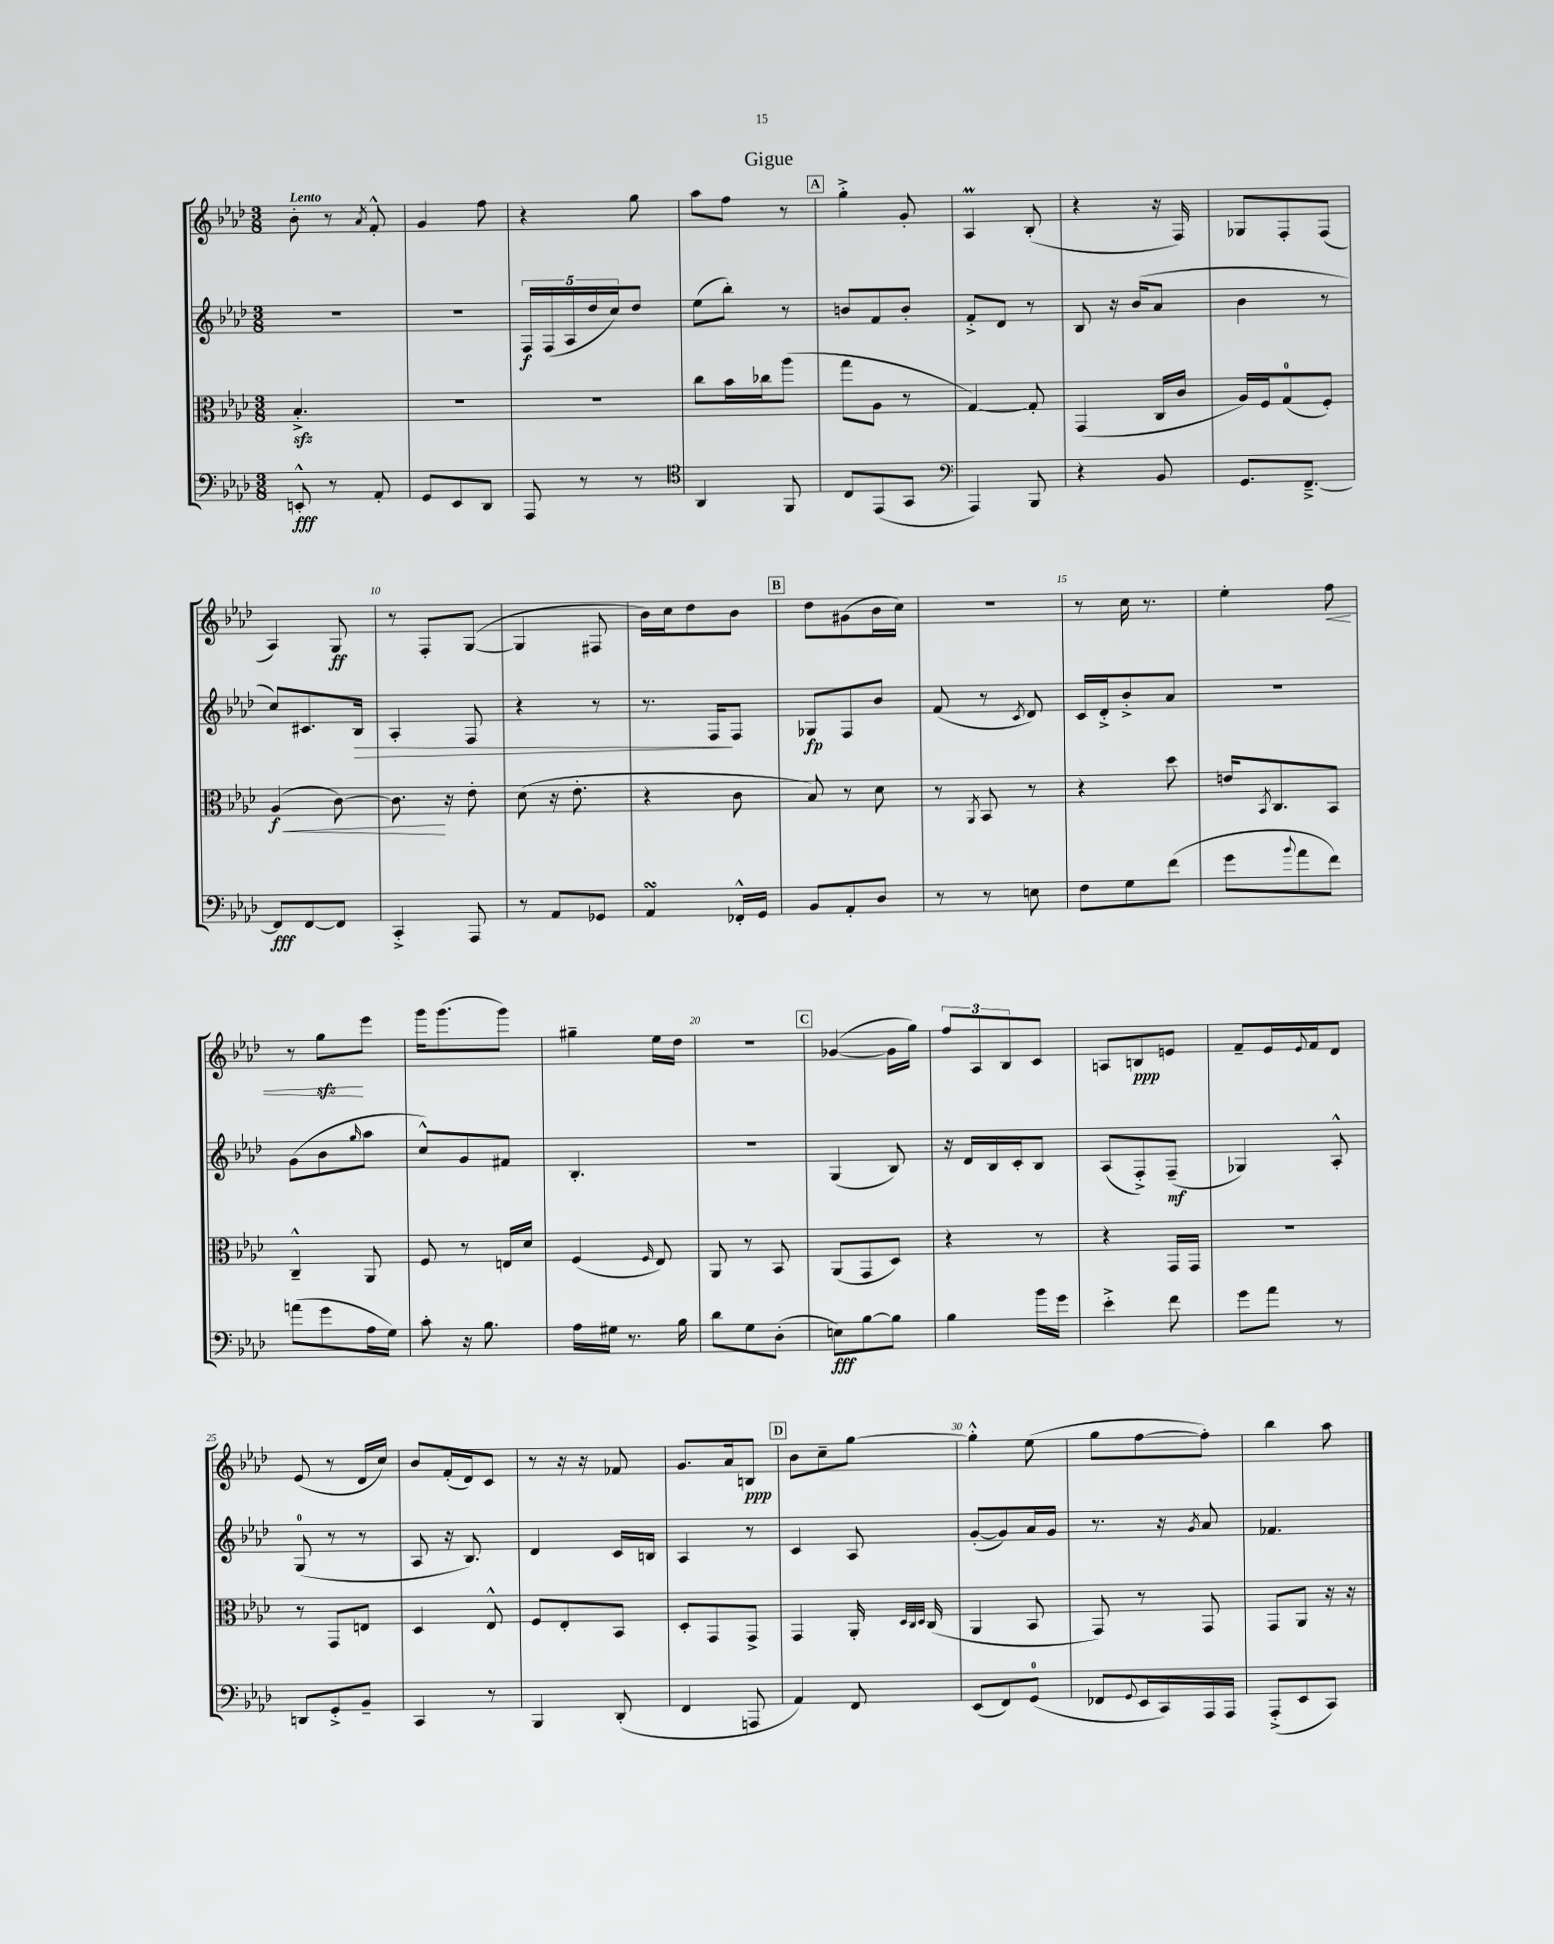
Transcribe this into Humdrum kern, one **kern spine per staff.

**kern	**dynam	**kern	**dynam	**kern	**dynam	**kern	**dynam
*part4	*part4	*part3	*part3	*part2	*part2	*part1	*part1
*staff4	*staff4	*staff3	*staff3	*staff2	*staff2	*staff1	*staff1
*clefF4	*	*clefC3	*	*clefG2	*	*clefG2	*
*k[b-e-a-d-]	*	*k[b-e-a-d-]	*	*k[b-e-a-d-]	*	*k[b-e-a-d-]	*
*M3/8	*	*M3/8	*	*M3/8	*	*M3/8	*
=1	=1	=1	=1	=1	=1	=1	=1
!	!	!	!	!	!	!LO:TX:a:B:t=Lento	!
8EEn'^^/	fff	4.B-zz'^/	.	4.r	.	8b-'\	.
8r	.	.	.	.	.	8r	.
.	.	.	.	.	.	8qa-/	.
8AA-'/	.	.	.	.	.	8f'^^/	.
=2	=2	=2	=2	=2	=2	=2	=2
8GG/L	.	4.r	.	4.r	.	4g/	.
8EE-/	.	.	.	.	.	.	.
8DD-/J	.	.	.	.	.	8ff\	.
=3	=3	=3	=3	=3	=3	=3	=3
8AAA-/	.	4.r	.	20F/LL	f	4r	.
.	.	.	.	(20F/	.	.	.
.	.	.	.	20A-/	.	.	.
8r	.	.	.	.	.	.	.
.	.	.	.	20dd-/	.	.	.
.	.	.	.	20cc/J)	.	.	.
8r	.	.	.	8dd-/J	.	8gg\	.
=4	=4	=4	=4	=4	=4	=4	=4
*clefC4	*	*	*	*	*	*	*
4AA-/	.	8cc\L	.	(8ee-\L	.	8aa-\L	.
.	.	16b-\L	.	8bb-'\J)	.	8ff\J	.
.	.	16cc-X\J	.	.	.	.	.
8FF/	.	(8aa-\J	.	8r	.	8r	.
!!LO:REH:place=s1:t=A
=5	=5	=5	=5	=5	=5	=5	=5
8C/L	.	8gg\L	.	8bn/L	.	4gg'^\	.
(8EE-/	.	8A-\J	.	8f/	.	.	.
8GG/J	.	8r	.	8b'/J	.	8g'/	.
=6	=6	=6	=6	=6	=6	=6	=6
*clefF4	*	*	*	*	*	*	*
4AAA-/)	.	[4G/)	.	8f'^/L	.	4A-M/	.
.	.	.	.	8d-/J	.	.	.
8BBB-/	.	8G'/]	.	8r	.	(8B-'/	.
=7	=7	=7	=7	=7	=7	=7	=7
4r	.	(4GG/	.	8B-/	.	4r	.
.	.	.	.	16r	.	.	.
.	.	.	.	(16b-/KL	.	.	.
8BB-/	.	16C/LL	.	8a-/J	.	16r	.
.	.	16c/JJ	.	.	.	16F/)	.
=8	=8	=8	=8	=8	=8	=8	=8
8.GG/L	.	16A-/LL)	.	4b-\	.	8G-X/L	.
.	.	16F/J	.	.	.	.	.
.	.	(8G/	.	.	.	8F'/	.
[8.FF~^/J	.	.	.	.	.	.	.
.	.	8F'/J)	.	8r	.	(8F/J	.
!!LO:LB:g=z
=9	=9	=9	=9	=9	=9	=9	=9
!	!	!	!LO:HP:b	!	!	!	!
8FF/L]	fff	(4A-/	< f	8cc/L)	.	4A-/)	.
[8FF/	.	.	.	8.c#X/	.	.	.
8FF/J]	.	[8c\)	.	.	.	8G/	ff
!	!	!	!	!	!LO:HP:b	!	!
.	.	.	.	16B-/Jk	>	.	.
=10	=10	=10	=10	=10	=10	=10	=10
4CC'^/	.	8.c\]	.	4A-'/	.	8r	.
.	.	.	.	.	.	8F'/L	.
.	.	16r	[	.	.	.	.
8AAA-/	.	8e-'\	.	8F/	.	([8G/J	.
=11	=11	=11	=11	=11	=11	=11	=11
8r	.	(8d-\	.	4r	.	4G/]	.
8AA-/L	.	16r	.	.	.	.	.
.	.	8.e-'\	.	.	.	.	.
8GG-X/J	.	.	.	8r	.	8F#X/	.
=12	=12	=12	=12	=12	=12	=12	=12
4AA-sSSs/	.	4r	.	8.r	.	16b-\LL)	.
.	.	.	.	.	.	16cc\J	.
.	.	.	.	.	.	8dd-\	.
.	.	.	.	16F/KL	.	.	.
16FF-X'^^/LL	.	8c\	.	8F/J	]	8b-\J	.
16GG/JJ	.	.	.	.	.	.	.
!!LO:REH:place=s1:t=B
=13	=13	=13	=13	=13	=13	=13	=13
8BB-/L	.	8B-/)	.	8G-X/L	fp	8dd-\L	.
8AA-'/	.	8r	.	8F/	.	(8g#X\	.
8D-/J	.	8d-\	.	8b-/J	.	16b-\L	.
.	.	.	.	.	.	16cc\JJ)	.
=14	=14	=14	=14	=14	=14	=14	=14
8r	.	8r	.	(8f/	.	4.r	.
.	.	8qAA-/	.	.	.	.	.
8r	.	8BB-/	.	8r	.	.	.
.	.	.	.	8qc/	.	.	.
8En\	.	8r	.	8d-/)	.	.	.
=15	=15	=15	=15	=15	=15	=15	=15
8F\L	.	4r	.	16c/LL	.	8r	.
.	.	.	.	16d-'^/J	.	.	.
8G\	.	.	.	8b-'^/	.	16cc\	.
.	.	.	.	.	.	8.r	.
(8f\J	.	8dd-\	.	8a-/J	.	.	.
=16	=16	=16	=16	=16	=16	=16	=16
8g\L	.	16en/KL	.	4.r	.	4ee-'\	.
.	.	8qBB-/	.	.	.	.	.
.	.	8.C/	.	.	.	.	.
8qqb-/	.	.	.	.	.	.	.
8a-\	.	.	.	.	.	.	.
!	!	!	!	!	!	!	!LO:HP:b
8f\J)	.	8BB-/J	.	.	.	8ff\	<
!!LO:LB:g=z
=17	=17	=17	=17	=17	=17	=17	=17
(8an\L	.	4C~^^/	.	(8g\L	.	8r	.
8g\	.	.	.	8b-\	.	8ggzz\L	.
.	.	.	.	16qqgg/	.	.	.
16A-\L	.	8AA-/	.	8aa-\J	.	8eee-\J	[
16G\JJ)	.	.	.	.	.	.	.
=18	=18	=18	=18	=18	=18	=18	=18
8c'\	.	8F/	.	8cc^^/L)	.	16ggg\KL	.
.	.	.	.	.	.	(8.ggg\	.
16r	.	8r	.	8g/	.	.	.
8.B-\	.	.	.	.	.	.	.
.	.	16En/LL	.	8f#X/J	.	8ggg\J)	.
.	.	16d-/JJ	.	.	.	.	.
=19	=19	=19	=19	=19	=19	=19	=19
16A-\LL	.	(4F/	.	4.B-'/	.	4gg#X~\	.
16G#X\JJ	.	.	.	.	.	.	.
8.r	.	.	.	.	.	.	.
.	.	16qqF/	.	.	.	.	.
.	.	8E-/)	.	.	.	16ee-\LL	.
16B-\	.	.	.	.	.	16dd-\JJ	.
=20	=20	=20	=20	=20	=20	=20	=20
8d-\L	.	8AA-/	.	4.r	.	4.r	.
8G\	.	8r	.	.	.	.	.
(8D-'\J	.	8BB-/	.	.	.	.	.
!!LO:REH:place=s1:t=C
=21	=21	=21	=21	=21	=21	=21	=21
8En\L)	fff	(8AA-/L	.	(4G/	.	([4g-X/	.
[8B-\	.	8GG/	.	.	.	.	.
8B-\J]	.	8D-/J)	.	8B-/)	.	16g-\LL]	.
.	.	.	.	.	.	16gg\JJ)	.
=22	=22	=22	=22	=22	=22	=22	=22
4B-\	.	4r	.	16r	.	12ff/L	.
.	.	.	.	16d-/LL	.	.	.
.	.	.	.	.	.	12A-/	.
.	.	.	.	16B-/	.	.	.
.	.	.	.	.	.	12B-/	.
.	.	.	.	16c'/J	.	.	.
16b-\LL	.	8r	.	8B-/J	.	8c/J	.
16g\JJ	.	.	.	.	.	.	.
=23	=23	=23	=23	=23	=23	=23	=23
4e-'^\	.	4r	.	(8A-/L	.	8An/L	.
.	.	.	.	8F'^/)	.	8Bn/	ppp
8f\	.	16GG/LL	.	(8F~/J	mf	8en/J	.
.	.	16GG/JJ	.	.	.	.	.
=24	=24	=24	=24	=24	=24	=24	=24
8g\L	.	4.r	.	4G-X/)	.	8f~/L	.
8a-\J	.	.	.	.	.	16e-/L	.
.	.	.	.	.	.	8qqe-/	.
.	.	.	.	.	.	16f/J	.
8r	.	.	.	8A-'^^/	.	8d-/J	.
!!LO:LB:g=z
=25	=25	=25	=25	=25	=25	=25	=25
8DDn/L	.	8r	.	(8G/	.	(8e-/	.
8GG'^/	.	8GG/L	.	8r	.	8r	.
8BB-~/J	.	8En/J	.	8r	.	16d-/LL	.
.	.	.	.	.	.	16cc/JJ)	.
=26	=26	=26	=26	=26	=26	=26	=26
4CC/	.	4D-/	.	8A-/	.	8b-/L	.
.	.	.	.	16r	.	(16f'/L	.
.	.	.	.	8.B-/)	.	16d-/J)	.
8r	.	8E-^^/	.	.	.	8c/J	.
=27	=27	=27	=27	=27	=27	=27	=27
4BBB-/	.	8F/L	.	4d-/	.	8r	.
.	.	8E-'/	.	.	.	16r	.
.	.	.	.	.	.	16r	.
(8DD-'/	.	8BB-/J	.	16c/LL	.	8f-X/	.
.	.	.	.	16Bn/JJ	.	.	.
=28	=28	=28	=28	=28	=28	=28	=28
4FF/	.	8D-'/L	.	4A-/	.	8.g/L	.
.	.	8GG/	.	.	.	.	.
.	.	.	.	.	.	16a-/k	.
8AAAn/	.	8GG^/J	.	8r	.	8Bn/J	ppp
!!LO:REH:place=s1:t=D
=29	=29	=29	=29	=29	=29	=29	=29
4AA-/)	.	4GG/	.	4c/	.	8b-\L	.
.	.	.	.	.	.	8cc~\	.
8FF/	.	16AA-'/	.	8A-/	.	[8gg\J	.
.	.	32qqD-/LLL	.	.	.	.	.
.	.	32qqC/	.	.	.	.	.
.	.	32qqD-/JJJ	.	.	.	.	.
.	.	(16C/	.	.	.	.	.
=30	=30	=30	=30	=30	=30	=30	=30
(8EE-/L	.	4AA-/	.	([8g'/L	.	4gg'^^\]	.
8FF/)	.	.	.	8g/])	.	.	.
(8GG/J	.	8BB-/	.	16a-/L	.	(8ee-\	.
.	.	.	.	16g/JJ	.	.	.
=31	=31	=31	=31	=31	=31	=31	=31
8FF-X/L	.	8GG/)	.	8.r	.	8gg\L	.
8qqGG/	.	.	.	.	.	.	.
16EE-/L	.	8r	.	.	.	[8ff\	.
16CC/)	.	.	.	16r	.	.	.
.	.	.	.	8qg/	.	.	.
16AAA-/	.	8GG/	.	8a-/	.	8ff'\J])	.
16AAA-/JJ	.	.	.	.	.	.	.
=32	=32	=32	=32	=32	=32	=32	=32
(8AAA-'^/L	.	8GG/L	.	4.f-X/	.	4bb-\	.
8EE-/	.	8AA-/J	.	.	.	.	.
8CC/J)	.	16r	.	.	.	8aa-\	.
.	.	16r	.	.	.	.	.
==	==	==	==	==	==	==	==
*-	*-	*-	*-	*-	*-	*-	*-
